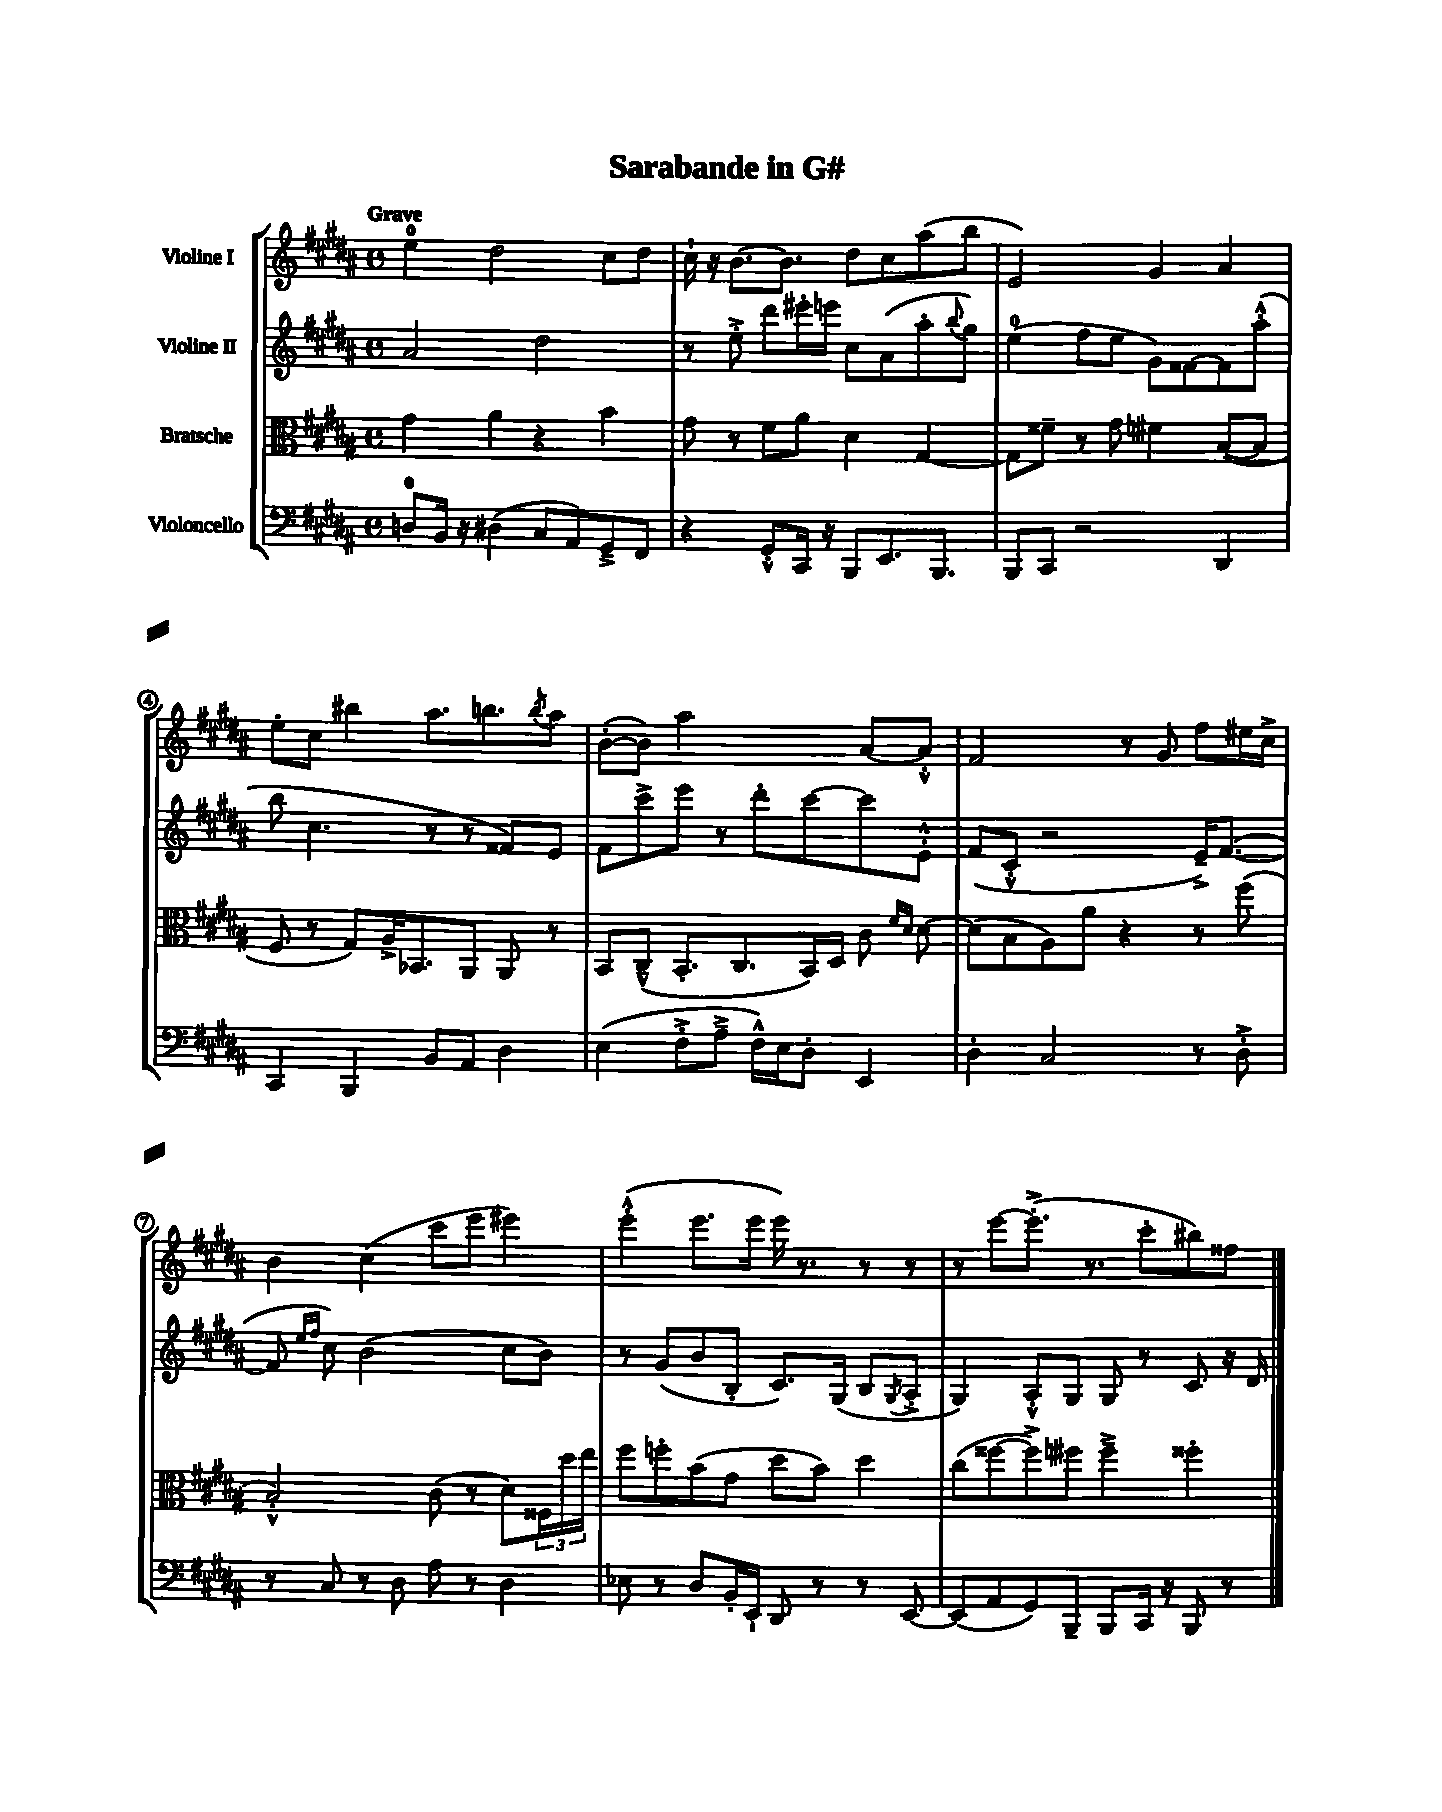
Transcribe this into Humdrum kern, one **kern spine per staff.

**kern	**kern	**kern	**kern
*part4	*part3	*part2	*part1
*staff4	*staff3	*staff2	*staff1
*I"Violoncello	*I"Bratsche	*I"Violine II	*I"Violine I
*clefF4	*clefC3	*clefG2	*clefG2
*k[f#c#g#d#a#]	*k[f#c#g#d#a#]	*k[f#c#g#d#a#]	*k[f#c#g#d#a#]
*M4/4	*M4/4	*M4/4	*M4/4
*met(c)	*met(c)	*met(c)	*met(c)
=1	=1	=1	=1
!	!	!	!LO:TX:a:B:t=Grave
8Dn/L	4g#\	2a#/	4ee\
16BB/Jk	.	.	.
16r	.	.	.
(4D#X\	4a#\	.	2dd#\
8C#/L	4r	2dd#\	.
8AA#/)	.	.	.
8GG#~^/	4b\	.	8cc#\L
8FF#/J	.	.	8dd#\J
=2	=2	=2	=2
4r	8g#\	8r	16cc#`\
.	.	.	16r
.	8r	8ee'^\	[8.b\L
8GG#'^^/L	8f#\L	8ddd#\L	.
.	.	.	8.b\J]
16CC#/Jk	8a#\J	16eee#X'\L	.
16r	.	16eeen\JJ	.
8BBB/L	4d#\	8cc#\L	8dd#\L
8.EE/	.	(8a#\	8cc#\
.	[4G#/	8aa#'\	(8aa#\
8.BBB/J	.	.	.
.	.	8qqbb/	.
.	.	8gg#\J)	8bb\J
=3	=3	=3	=3
8BBB/L	8G#\L]	(4ee\	2e/)
8CC#/J	8f##X~\J	.	.
2r	8r	8ff#\L	.
.	8g#\	8ee\J	.
.	4f#X\	8g#\L)	4g#/
.	.	[8f##X\	.
4DD#/	([8B/L	8f##\]	4a#/
.	8B/J]	(8aa#'^^\J	.
!!LO:LB:g=z
=4	=4	=4	=4
4CC#/	8F#/	8bb\	8ee'\L
.	8r	4.cc#\	8cc#\J
4BBB/	8G#/L)	.	4bb#X\
.	16A#^/K	.	.
.	8.BB-X/	.	.
8BB/L	.	8r	8.aa#\L
8AA#/J	8AA#/J	8r	.
.	.	.	8.bbn\
4D#\	8AA#/	8f##X/L)	.
.	.	.	8qbb/
.	8r	8e/J	8aa#\J
=5	=5	=5	=5
(4E\	8BB/L	8f#\L	([8b'\L
.	(8C#~^^/J	8ccc#^\	8b\J])
8F#'^\L	8.BB'/L	8eee\J	2aa#\
8A#~^\J	.	8r	.
.	8.C#/	.	.
16F#^^\LL)	.	8ddd#'\L	.
16E\J	.	.	.
8D#'\J	16BB/L)	[8ccc#\	.
.	16D#/JJ	.	.
4EE/	8c#\	8ccc#\]	[8a#/L
.	16qqf#/LL	.	.
.	16qqd#/JJ	.	.
.	[8d#\	8e'^^\J	8a#'^^/J]
=6	=6	=6	=6
4D#'\	(8d#\L]	(8f#/L	2f#/
.	8B\	8c#'^^/J	.
2C#/	8A#\)	2r	.
.	8a#\J	.	.
.	4r	.	8r
.	.	.	8g#/
8r	8r	16e~^/KL)	8ff#\L
.	.	([8.f#/J	.
8D#'^\	(8ff#\	.	16ee#X\L
.	.	.	16cc#^\JJ
!!LO:LB:g=z
=7	=7	=7	=7
8r	2B'^^/)	8f#/]	4b\
.	.	16qqee/LL	.
.	.	16qqff#/JJ	.
8C#/	.	8cc#\)	.
8r	.	(2b\	(4cc#\
8D#\	.	.	.
8A#\	(8c#\	.	8ccc#\L
8r	8r	.	8eee\J
4D#\	8d#\L)	8cc#\L	4eee#X\)
.	24F##X\L	8b\J)	.
.	24dd#\	.	.
.	24ee\JJ	.	.
=8	=8	=8	=8
8E-X\	8ff#\L	8r	(4eee'^^\
8r	8ffn'\	(8g#/L	.
8D#/L	(8b\	8b/	8.eee\L
16BB'/L	8g#\J	8B'/J	.
16EE`/JJ	.	.	16eee\Jk
8DD#/	8dd#\L	8.c#/L)	16eee\)
.	.	.	8.r
8r	8b\J)	.	.
.	.	(16G#/Jk	.
8r	4dd#\	8B/L	8r
.	.	8qG#/	.
[8EE/	.	8A#'^/J	8r
=9	=9	=9	=9
(8EE/L]	(8cc#\L	4G#/)	8r
8AA#/	[8ff##X\	.	[8eee\L
8GG#/)	8ff##^\])	8A#'^^/L	(8.eee'^\J]
8BBB~/J	8ff#X\J	8G#/J	.
.	.	.	8.r
8BBB/L	4ff#~^\	8G#/	.
16CC#/Jk	.	8r	8ccc#'\L
16r	.	.	.
8BBB/	4ff##X'\	8c#/	8bb#X\)
8r	.	16r	8ff##X\J
.	.	16d#/	.
==	==	==	==
*-	*-	*-	*-
